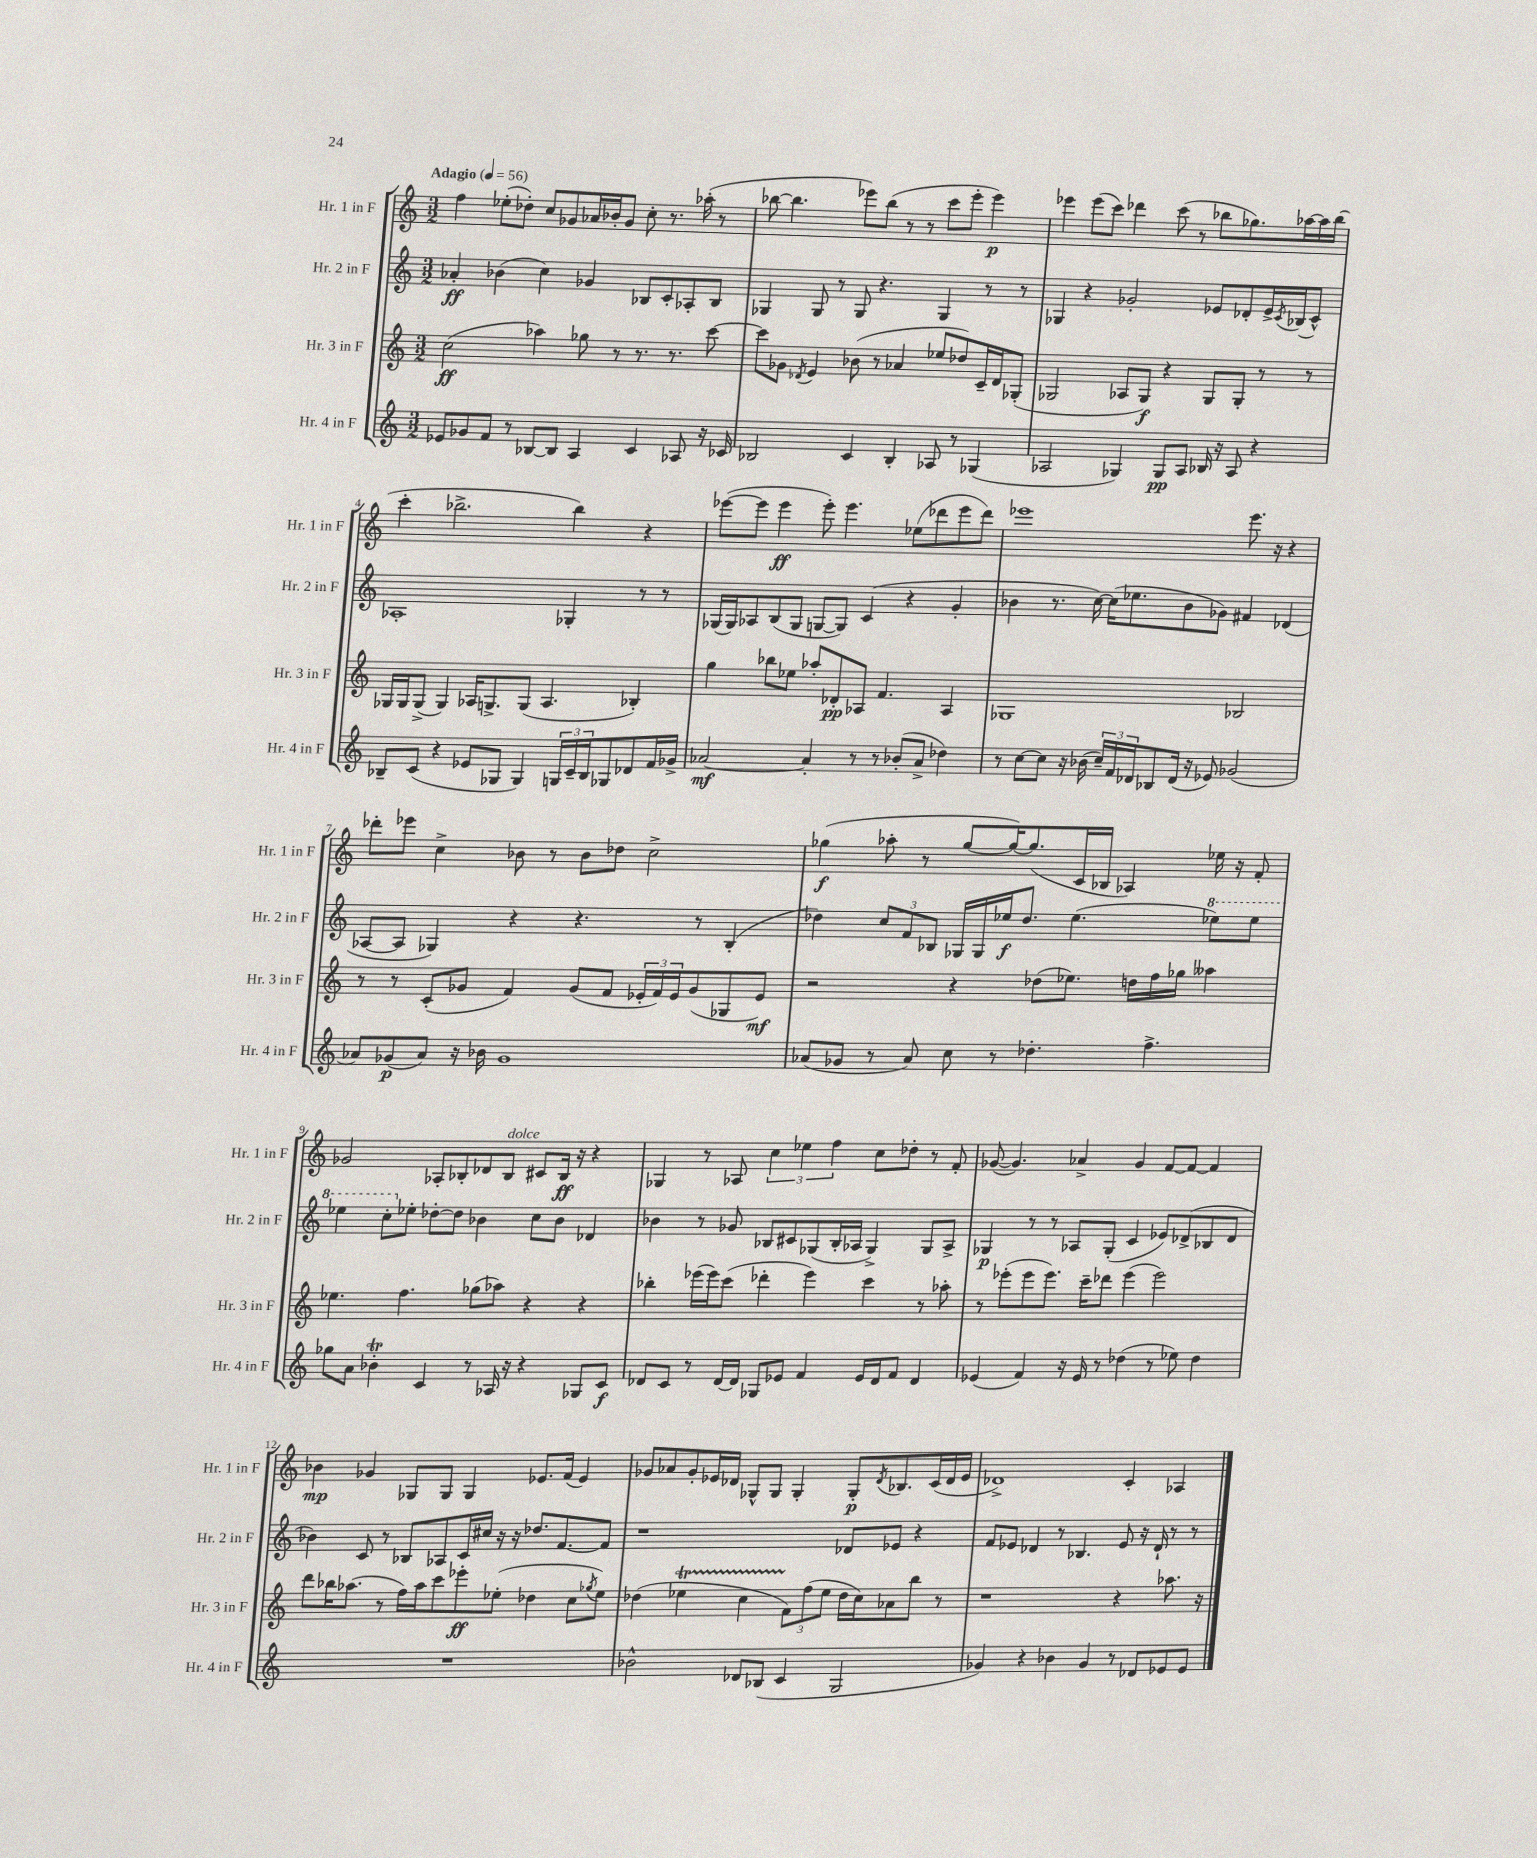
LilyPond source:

<<
\new StaffGroup <<
\new Staff = "s0" \with { instrumentName = "Hr. 1 in F" shortInstrumentName = "Hr. 1 in F" } {
    \clef treble \key c \major \numericTimeSignature \time 3/2 \tempo "Adagio" 4 = 56
    f''4 ees''8-.( des''8-.) c''8 ges'8 aes'16 bes'16-. ges'8 c''8-. r8. aes''16-.( r8 |
    bes''8~ bes''4. ees'''8) bes''8( r8 r8 c'''8 ees'''8-. ees'''4\p) |
    ees'''4 ees'''8( c'''8) des'''4 c'''8( r8 bes''8 ges''8.) aes''16~ aes''16 bes''16( |
    c'''4-. bes''2.-> bes''4) r4 |
    ees'''8~( ees'''8 ees'''4\ff ees'''8-.) ees'''4. ees''8( des'''8 ees'''8 des'''8) |
    ees'''1 ees'''8. r16 r4 |
    des'''8-. ees'''8 c''4-> bes'8 r8 bes'8 des''8 c''2-> |
    ges''4\f( aes''8-. r8 ges''8~ ges''16~) ges''8.( c'16 bes16 aes4) ees''16 r16 f'8-. |
    ges'2 aes8-. bes8-. des'8 bes8^\markup { \italic "dolce" } cis'8 bes16\ff r16 r4 |
    ges4 r8 aes8 \tuplet 3/2 { c''4 ees''4 f''4 } c''8 des''8-. r8 f'8-. |
    ges'8~( ges'4.) aes'4-> ges'4 f'8~ f'8~ f'4 |
    bes'4\mp ges'4 ges8 ges8 ges4 ees'8. f'16( ees'4) |
    ges'8 aes'8 ges'8-. ees'16 des'16 ges8-^ ges8 ges4-. ges8-.\p \acciaccatura { des'8 } bes8. c'16( des'16 ees'16 |
    des'1->) c'4-. aes4 \bar "|." |
}
\new Staff = "s1" \with { instrumentName = "Hr. 2 in F" shortInstrumentName = "Hr. 2 in F" } {
    \clef treble \key c \major \numericTimeSignature \time 3/2
    aes'4-.\ff bes'4( c''4) ges'4 bes8 c'8-. aes8-. bes8 |
    ges4 ges8 r8 ges8 r4. ges4 r8 r8 |
    ges4 r4 ges'2-. ees'8 des'8-. ees'16-> \acciaccatura { c'8 } bes16( c'8-^) |
    aes1-. ges4-. r8 r8 |
    ges16( ges16) aes8 b8( ges8 g8~ g8) c'4( r4 g'4-. |
    bes'4 r8. c''16~) c''16( ees''8. bes'8 ges'8) fis'4 des'4( |
    aes8~ aes8 ges4) r4 r4. r8 b4-.( |
    des''4) \tuplet 3/2 { c''8 f'8 bes8 } ges16 ges16 ees''16\f des''8. ees''4.( \ottava #1 ees'''8) ees'''8 |
    ees'''4 c'''8-. \ottava #0 ees''8-. des''8~-. des''8 bes'4 c''8 bes'8 des'4 |
    bes'4 r8 ges'8 bes8 cis'8 ges8( bes16-. aes16 ges4->) ges8 aes8-> |
    ges4\p r8 r8 aes8 ges8-.( c'4 ees'8) des'8->( bes8 des'8 |
    bes'4) c'8 r8 bes8 aes8 c'16 cis''16 r16 r16 des''8. f'8.~ f'8 |
    r1 des'8 ees'8 r4 |
    f'8 ees'8 des'4 r8 bes4. ees'8 r16 des'16-! r8 r8 \bar "|." |
}
\new Staff = "s2" \with { instrumentName = "Hr. 3 in F" shortInstrumentName = "Hr. 3 in F" } {
    \clef treble \key c \major \numericTimeSignature \time 3/2
    c''2\ff( aes''4) ges''8 r8 r8. r8. c'''8~ |
    c'''8 ges'8 \acciaccatura { des'8 } e'4 bes'8( r8 aes'4 ees''8 des''8) c'16-- des'16 ges8-.( |
    ges2 aes8 ges8\f) r4 ges8 ges8-. r8 r8 |
    ges16 ges16 ges8->( ges4) aes16 g8.-> g8( aes4. bes4-.) |
    g''4 bes''8 ees''8 aes''8-. des'8-.\pp aes8 f'4. aes4 |
    ges1 bes2 |
    r8 r8 c'8-.( ges'8 f'4) ges'8( f'8 \tuplet 3/2 { ees'16-. f'16) ees'16 } ges'8( ges8 ees'8\mf) |
    r2 r4 des''8( ees''8.) d''16 f''16 ges''16 aeses''4 |
    ees''4. f''4. ges''8( aes''8) r4 r4 |
    bes''4-. ees'''16( ees'''16) c'''8( des'''4-. ees'''4) c'''4 r8 aes''8-. |
    r8 ees'''8-.( ees'''8 ees'''8.) c'''16-- des'''8 ees'''4( ees'''2) |
    d'''8 bes''16 aes''8.( r8 f''16) aes''16 c'''8 ees'''8-.\ff ees''8-.( des''4 c''8 \acciaccatura { ges''8 } ees''8) |
    des''4( ees''4\startTrillSpan c''4 \tuplet 3/2 { f'8\stopTrillSpan) f''8( ees''8 } des''16 c''16) aes'8 b''8 r8 |
    r1 r4 aes''8. r16 \bar "|." |
}
\new Staff = "s3" \with { instrumentName = "Hr. 4 in F" shortInstrumentName = "Hr. 4 in F" } {
    \clef treble \key c \major \numericTimeSignature \time 3/2
    ees'8 ges'8 f'8 r8 bes8~ bes8 a4 c'4 aes8 r16 ces'16 |
    bes2 c'4 bes4-. aes8 r8 ges4( |
    aes2 ges4) ges8\pp aes8 bes16 r16 aes8 r4 |
    bes8-- c'8( r4 ees'8 ges8 ges4) \tuplet 3/2 { g16 c'16-- bes16 } ges8 des'8 f'16 ges'16-> |
    aes'2~\mf aes'4-. r8 r8 bes'8-.( aes'8-> des''4) |
    r8 c''8~ c''8 r16 bes'16( \tuplet 3/2 { c''16--) f'16 des'16 } bes8 des'16( r16 ees'8) ges'2( |
    aes'8) ges'8\p( aes'8) r16 bes'16 ges'1 |
    aes'8( ges'8 r8 aes'8) c''8 r8 des''4.-. f''4.-> |
    ges''8 a'8 bes'4-.\trill c'4 r8 aes16 r16 r4 ges8 c'8\f |
    des'8 c'8 r8 des'16~ des'16 ges8 ees'8 f'4 ees'16 des'16 f'8 des'4 |
    ees'4( f'4) r16 ees'16 r8 des''4( r8 ees''8) des''4 |
    R1. |
    bes'2-^ des'8 bes8( c'4 g2 |
    ges'4) r4 bes'4 ges'4 r8 des'8 ees'8 ees'8 \bar "|." |
}
>>
>>
